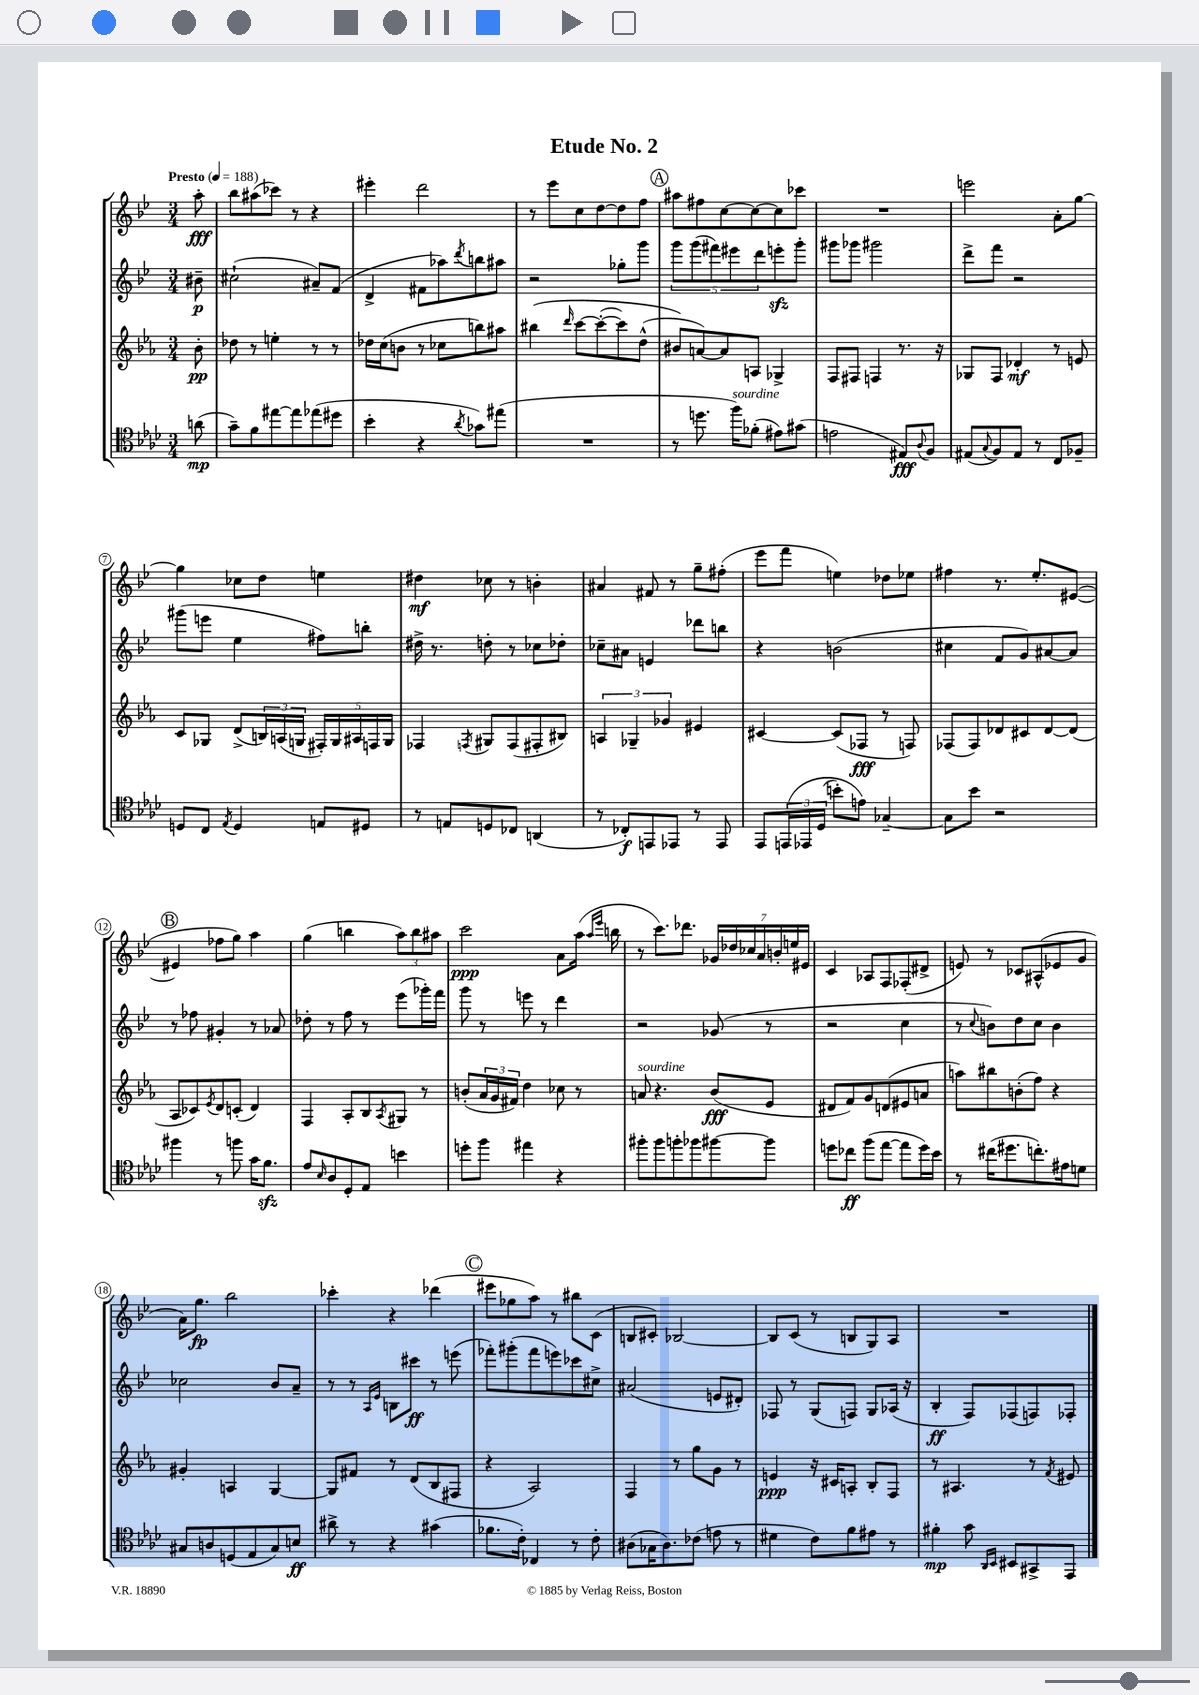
\header { title = "Etude No. 2" }
<<
\new StaffGroup <<
\new Staff = "s0" {
    \clef treble \key bes \major \numericTimeSignature \time 3/4 \partial 8 \tempo "Presto" 4 = 188
    a''8-.\fff |
    bes''8 ais''8( ces'''8) r8 r4 |
    eis'''4-. d'''2 |
    r8 ees'''8 c''8 d''8~ d''8 f''8 |
    \mark \markup { \circle "A" } ais''8 fis''8 c''8~ c''8~ c''8 ces'''8 |
    R2. |
    e'''2 a'8-. g''8~ |
    g''4 ces''8 d''8 e''4 |
    dis''4\mf ces''8 r8 b'4-. |
    ais'4 fis'8 r8 g''8-- fis''8-.( |
    ees'''8 f'''8 e''4) des''8 ees''8 |
    fis''4 r8. ees''8.-. eis'8~( |
    \mark \markup { \circle "B" } eis'4 fes''8 g''8) a''4 |
    g''4( b''4 \tuplet 3/2 { a''8) b''8 ais''8 } |
    c'''2\ppp a'8 a''16( \grace { a''16 ees'''16 } b''16 |
    r8 c'''8.) des'''8. \tuplet 7/4 { ges'16 des''16 ces''16 a'16 b'16-. e''16 eis'16 } |
    c'4 aes8 f8 fes8-.( dis'8-> |
    e'8) r8 ces'8 ais8-^( ees'8 g'8 |
    a'16) g''8.\fp bes''2 |
    ces'''4-. r4 des'''4( |
    \mark \markup { \circle "C" } eis'''8 ges''8 a''8) r8 bis''8 c'8( |
    b8 cis'8-.) bes2~ |
    bes8 c'8( r8 b8 g8) a8 |
    R2. \bar "|." |
}
\new Staff = "s1" {
    \clef treble \key bes \major \numericTimeSignature \time 3/4 \partial 8
    bis'8--\p |
    cis''2-!( ais'8--) f'8( |
    d'4-> fis'8 aes''8) \acciaccatura { d'''8 } b''8 ais''8 |
    r2 ges''8-. g'''8 |
    \mark \markup { \circle "A" } \tuplet 5/4 { g'''8 g'''8( fis'''8) eis'''8 d'''8 } e'''8-.\sfz g'''8-. |
    gis'''8 ges'''8 gis'''2 |
    d'''8-> f'''8 r2 |
    gis'''8( e'''8 ees''4 fis''8) b''8-. |
    dis''16-> r8. d''8-. r8 ces''8 des''8-. |
    ces''8-- ais'8 e'4 des'''8 b''8 |
    r4 b'2( |
    cis''4 f'8 g'8) ais'8~ ais'8 |
    \mark \markup { \circle "B" } r8 fes''8 gis'4-. r8 aes'8 |
    des''8-. r8 f''8 r8 ees'''8( ges'''16-.) f'''16 |
    g'''8 r8 e'''8 r8 d'''4 |
    r2 ges'8( r8 |
    r2 c''4 |
    r8 \appoggiatura { c''8 } b'8) d''8 c''8 b'4 |
    ces''2 bes'8 a'8-- |
    r8 r8 \grace { a16 ees'16 } b8 cis'''8\ff r8 e'''8( |
    \mark \markup { \circle "C" } fes'''8-.) gis'''8-.( fes'''8 e'''8) ces'''8 cis''8-> |
    ais'2( e'8 dis'8-.) |
    fes8 r8 g8( f8) g8 aes16( r16 |
    bes4-.\ff f8) fes8( f8) fes8-. \bar "|." |
}
\new Staff = "s2" {
    \clef treble \key ees \major \numericTimeSignature \time 3/4 \partial 8
    bes'8-.\pp |
    des''8 r8 e''4-. r8 r8 |
    des''16 c''16( b'8 r8 ces''8 b''8) ais''8 |
    bis''4\( \grace { d'''16 } c'''8~ c'''8~-.( c'''8) d''8-^( |
    \mark \markup { \circle "A" } bis'8\) a'8~) a'8 a8 ges4-> |
    f8 fis8 f4 r8. r16 |
    ges8 f8 des'4-.\mf r8 e'8 |
    c'8 ges8 d'8->( \tuplet 3/2 { b16) a16( g16 } \tuplet 5/4 { fis16-.) g16 ais16 f16 g16 } |
    fes4 \acciaccatura { f8 } gis8 f8( fis8-. bis8) |
    \tuplet 3/2 { a4 ges4-- ges'4 } eis'4 |
    cis'4~ cis'8( fes8\fff r8 f8) |
    fes8( fes8) des'8 cis'8 des'8~ des'8( |
    \mark \markup { \circle "B" } aes8 ces'8) \acciaccatura { ees'8 } d'8 c'8-.( d'4) |
    f4 aes8-. bes8 \acciaccatura { aes8 } gis8 r8 |
    b'8-.( \tuplet 3/2 { aes'16 g'16 fis'16) } d''4 ces''8 r8 |
    a'8^\markup { \italic "sourdine" } r4. bes'8\fff( ees'8 |
    dis'8 f'8) g'8 d'8( eis'8 a'8 |
    a''8) bis''8 b'8-.( f''8) r4 |
    gis'4-. a4 g4~ |
    g8 fis'8 r8 d'8( bes8 fis8 |
    \mark \markup { \circle "C" } r4 aes2) |
    f4 r8 g''8 g'8 r8 |
    e'4\ppp r16 cis'16 a8-. bes8-. f8 |
    r8 ais4. r8 \acciaccatura { f'8 } eis'8 \bar "|." |
}
\new Staff = "s3" {
    \clef tenor \key aes \major \numericTimeSignature \time 3/4 \partial 8
    a'8\mp( |
    g'8--) f'8 eis''8~ eis''8 ees''8( dis''8 |
    bes'4-. r4 \acciaccatura { aes'8 } ges'8) eis''8( |
    R2. |
    \mark \markup { \circle "A" } r8 d''8. f''16^\markup { \italic "sourdine" }) fes'8-.( eis'8) gis'8( |
    e'2 eis8\fff) \appoggiatura { aes8 } f8 |
    eis8( \appoggiatura { g8 } f8) eis8 r8 c8 fes8-- |
    d8 c8 \acciaccatura { ees8 } d4 e8 dis8 |
    r8 e8 d8 ces8 a,4( |
    r8 ces8-.\f) e,8 ees,8 r8 ees,8 |
    ees,8 \tuplet 3/2 { e,16\( ees,16 des16( } b'8-.) e'8\) ges4~-- |
    ges8 bes'8 r2 |
    \mark \markup { \circle "B" } fis''4 r8 f''8 g'16 f'8.\sfz |
    ees'8 \grace { bes16 } aes8 des8-. ees8 b'4 |
    d''8-. f''8 eis''4 r4 |
    fis''8-. fis''8 f''8-. fes''8 fis''8~ fis''8 |
    d''8 ces''8\ff f''8( ees''8~ ees''8 d''16) bes'16 |
    r8 cis''16( dis''8. c''8.-.) eis'16 d'8 |
    gis8 a8 d8( ees8 gis8) b8\ff |
    ais'8-> r8 r4 gis'4( |
    \mark \markup { \circle "C" } fes'8. c'16-.) ces4 r8 c'8-. |
    ais8( ges16 ais8.) ces'8( e'8 r8 |
    dis'4 c'8) f'8 eis'8 r8 |
    fis'4-.\mp g'8 \grace { aes,16 bes,16 } bis,8 gis,8-> ees,8 \bar "|." |
}
>>
>>
\layout { \context { \Score \override BarNumber.stencil = #(make-stencil-circler 0.1 0.3 ly:text-interface::print) } }
